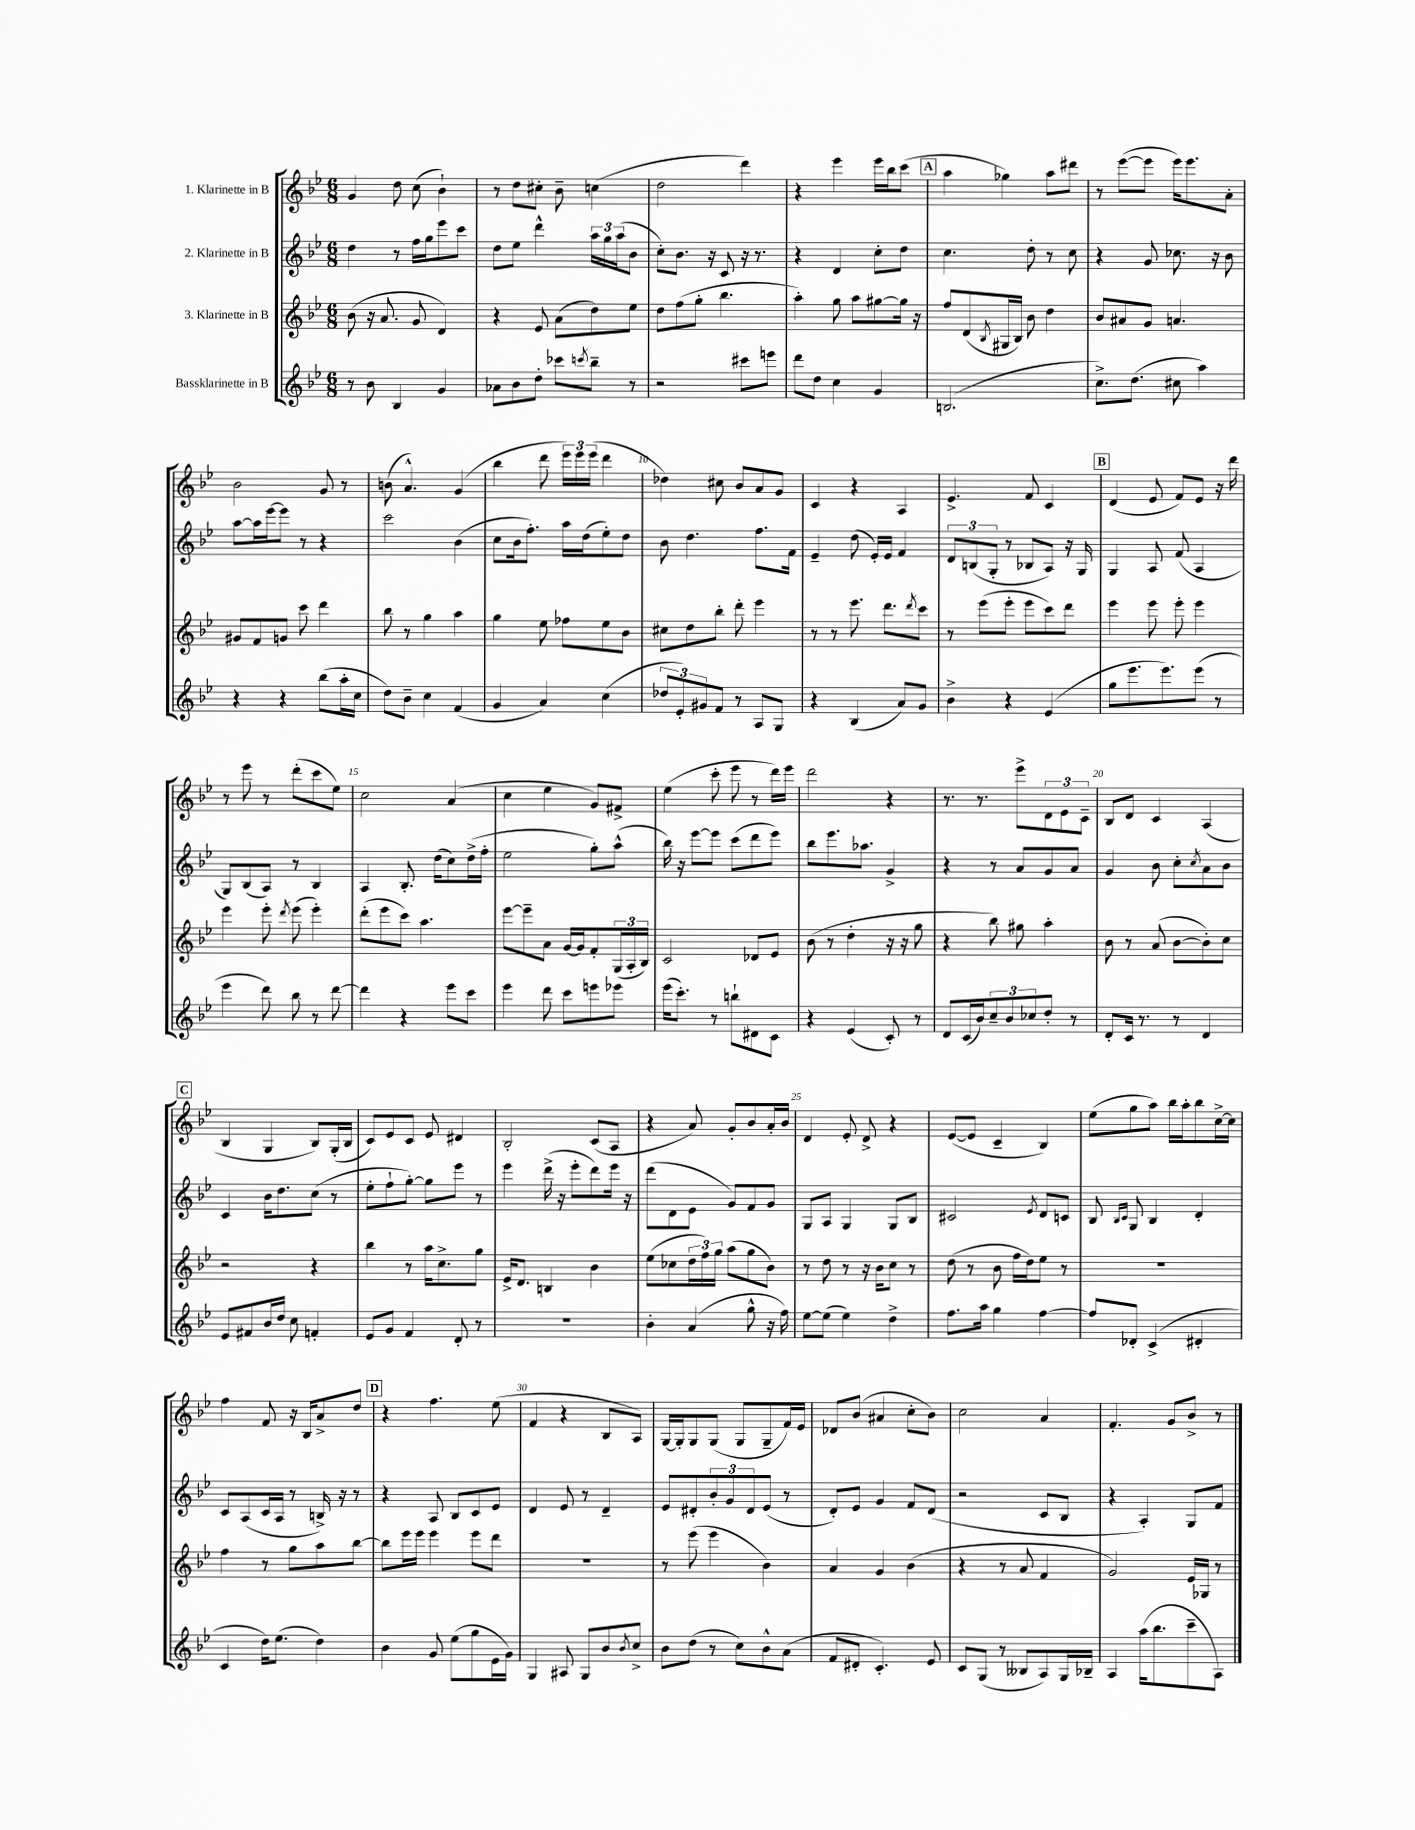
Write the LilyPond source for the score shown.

<<
\new StaffGroup <<
\new Staff = "s0" \with { instrumentName = "1. Klarinette in B" } {
    \clef treble \key bes \major \numericTimeSignature \time 6/8
    g'4 d''8 c''8( bes'4-!) |
    r8 d''8 cis''8-. bes'8-- c''4( |
    d''2 d'''4) |
    r4 ees'''4 ees'''16 bes''16 c'''8( |
    \mark \markup { \box "A" } a''4 ges''4) a''8 dis'''8 |
    r8 ees'''8~( ees'''8 ees'''16) ees'''8. a'8-. |
    bes'2 g'8 r8 |
    b'8( a'4.-^) g'4( |
    bes''4 d'''8 \tuplet 3/2 { ees'''16) ees'''16 ees'''16( } d'''4 |
    des''4) cis''8 bes'8 a'8 g'8 |
    c'4 r4 a4 |
    ees'4.-> f'8 c'4 |
    \mark \markup { \box "B" } d'4( ees'8 f'8) ees'8 r16 d'''16 |
    r8 ees'''8 r8 d'''8-.( c'''8 ees''8) |
    c''2 a'4( |
    c''4 ees''4 g'8) fis'8-> |
    ees''4( c'''8-. ees'''8 r8 d'''16) ees'''16 |
    d'''2 r4 |
    r8. r8. ees'''8-> \tuplet 3/2 { d'8 ees'8 c'8-- } |
    bes8 d'8 c'4 a4( |
    \mark \markup { \box "C" } bes4 g4 bes8) g16-.( bes16 |
    c'8) ees'8 c'8 ees'8 dis'4 |
    bes2-. c'8( a8 |
    r4 a'8) g'8-. bes'8 a'16-. bes'16 |
    d'4 ees'8-. d'8-> r4 |
    ees'8~( ees'8 c'4-- bes4) |
    ees''8( g''8 a''8) bes''16 a''16-. bes''8 c''16~-> c''16 |
    f''4 f'8 r16 bes16 a'8-> d''8 |
    \mark \markup { \box "D" } r4 f''4. ees''8( |
    f'4 r4 bes8 a8) |
    g16~ g16-. g8 g8( g8 g8-- f'16) ees'16 |
    des'8 bes'8( ais'4 c''8-. bes'8) |
    c''2 a'4 |
    f'4.-. g'8 bes'8-> r8 \bar "|." |
}
\new Staff = "s1" \with { instrumentName = "2. Klarinette in B" } {
    \clef treble \key bes \major \numericTimeSignature \time 6/8
    d''4 r8 f''16 g''16 ees'''8 c'''8 |
    d''8 ees''8 d'''4-^ \tuplet 3/2 { a''16 g''16 a''16( } bes'8 |
    c''8-.) bes'8. r16 c'8 r16 r8. |
    r4 d'4 c''8-. d''8 |
    \mark \markup { \box "A" } c''4. d''8-. r8 c''8 |
    r4 g'8 ces''8. r16 bes'8 |
    a''8~ a''16 ees'''16~ ees'''8 r8 r4 |
    c'''2 bes'4( |
    c''8 bes'16 f''8.-.) a''16 d''16( ees''8-.) d''8 |
    bes'8 d''4. f''8. f'16 |
    ees'4-- d''8( ees'16-.) ees'16 f'4 |
    \tuplet 3/2 { d'8 b8( g8-. } r8 bes8 a8) r16 g16 |
    \mark \markup { \box "B" } g4 a8 f'8( a4 |
    g8) bes8( a8) r8 bes4 |
    a4 bes8.-. d''16( c''8) d''16->( f''16-. |
    ees''2 g''8-.) a''8-^( |
    bes''16) r16 ees'''8~ ees'''8 c'''8( d'''8 ees'''8) |
    bes''8 ees'''8. aes''8. g'4-> |
    r4 r8 a'8 g'8 a'8 |
    g'4 bes'8 c''8-. \acciaccatura { c''8 } a'8 bes'8 |
    \mark \markup { \box "C" } c'4 bes'16 d''8. c''8( r8 |
    ees''8-. f''8-! g''8~-.) g''8 ees'''8 r8 |
    ees'''4 d'''16->( r16 ees'''8-. d'''8) ees'''16 r16 |
    d'''8( d'8 ees'8 g'8) f'8 g'8 |
    g8 a8 g4 g8 bes8 |
    cis'2 \acciaccatura { ees'8 } d'8 c'8 |
    bes8 \grace { bes16 c'16 } g8 bes4 d'4-. |
    c'8 a8( c'16 a16 r8 b16->) r16 r8 |
    \mark \markup { \box "D" } r4 a8 bes8 c'8 ees'8 |
    d'4 ees'8 r8 d'4-- |
    ees'8 dis'8-. \tuplet 3/2 { bes'8-. g'8 dis'8 } ees'8( r8 |
    d'8-.) ees'8 g'4 f'8 d'8( |
    r2 c'8 bes8 |
    r4 a4-.) g8 f'8 \bar "|." |
}
\new Staff = "s2" \with { instrumentName = "3. Klarinette in B" } {
    \clef treble \key bes \major \numericTimeSignature \time 6/8
    bes'8( r16 a'8. g'8 d'4) |
    r4 ees'8 a'8( d''8) ees''8 |
    d''8 f''8( g''8-. bes''4. |
    a''4-.) g''8 a''8 gis''8~ gis''16 r16 |
    \mark \markup { \box "A" } f''8 d'8( \acciaccatura { bes8 } gis16 bes16) bes'8 d''4 |
    bes'8 ais'8 g'8 a'4. |
    gis'8 f'8 g'8 c'''8 d'''4 |
    bes''8 r8 g''4 a''4 |
    g''4 ees''8 fes''8 ees''8 bes'8 |
    cis''8 d''8 bes''8-. d'''8-. ees'''4 |
    r8 r8 ees'''8. d'''8. \acciaccatura { d'''8 } c'''8 |
    r8 ees'''8( ees'''8-. ees'''8 c'''8) d'''8 |
    \mark \markup { \box "B" } ees'''4 ees'''8 ees'''8-. ees'''4 |
    ees'''4 ees'''8-. \acciaccatura { d'''8 } ees'''8( ees'''4-.) |
    d'''8-.( ees'''8 c'''8) a''4. |
    ees'''8~ ees'''8-- a'8 g'16~ g'16 f'8-. \tuplet 3/2 { g16( a16-. bes16) } |
    c'2 des'8 ees'8 |
    bes'8( r8 d''4-. r16 r16 g''8 |
    r4 bes''8) gis''8 a''4-. |
    bes'8 r8 a'8( bes'8~ bes'8-.) c''8 |
    \mark \markup { \box "C" } r2 r4 |
    bes''4 r8 a''16 c''8.-> g''8 |
    ees'16-> d'8. b4 bes'4 |
    ees''8( ces''8 \tuplet 3/2 { d''16 f''16) g''16 } a''8( g''8 bes'8) |
    r8 d''8 r8 r16 bes'16 c''8 r8 |
    d''8( r8 bes'8 f''16 d''16) ees''8 r8 |
    R2. |
    f''4 r8 g''8 a''8 bes''8~ |
    \mark \markup { \box "D" } bes''8 ees'''16 ees'''16 ees'''4 ees'''8 d'''8 |
    R2. |
    r8 ees'''8( ees'''4 bes'4) |
    a'4 g'4 bes'4( |
    r4 r8 a'8 f'4 |
    g'2) ees'16 ges16 r8 \bar "|." |
}
\new Staff = "s3" \with { instrumentName = "Bassklarinette in B" } {
    \clef treble \key bes \major \numericTimeSignature \time 6/8
    r8 bes'8 bes4 g'4 |
    aes'8 bes'8 d''8-. ces'''8 \acciaccatura { c'''8 } bes''8-- r8 |
    r2 cis'''8 e'''8 |
    d'''8 d''8 c''4 g'4 |
    \mark \markup { \box "A" } b2.( |
    c''8.->) d''8.( cis''8 a''4) |
    r4 r4 bes''8( a''16-. c''16 |
    d''8) bes'8-- c''4 f'4( |
    g'4 a'4) c''4( |
    \tuplet 3/2 { des''8 ees'8-.) gis'8 } f'8 r8 a8 g8 |
    r4 bes4( a'8) g'8 |
    bes'4-> r4 ees'4( |
    \mark \markup { \box "B" } g''8 ees'''8. ees'''8.) ees'''8( r8 |
    ees'''4 d'''8) bes''8 r8 d'''8~ |
    d'''4 r4 ees'''8 c'''8 |
    ees'''4 d'''8 c'''8 e'''8 ees'''8 |
    ees'''16( c'''8.-.) r8 b''8-! dis'8 c'8 |
    r4 ees'4( c'8-.) r8 |
    d'8 c'16( bes'16) \tuplet 3/2 { c''8-- bes'8 ces''8 } d''8-. r8 |
    d'8-. c'16 r8. r8 d'4 |
    \mark \markup { \box "C" } ees'8 fis'8 bes'16 d''16 c''8 f'4-. |
    ees'8 g'8 f'4 d'8-. r8 |
    R2. |
    bes'4-. a'4( g''8-^ r16 f''16) |
    ees''8~ ees''8( ees''4) d''4-> |
    f''8. a''16 g''4 f''4~ |
    f''8 des'8-. c'4->( dis'4-. |
    c'4 d''16) ees''8.( d''4) |
    \mark \markup { \box "D" } bes'4 g'8 ees''8( g''8 ees'16 g'16) |
    g4 ais8 g8 bes'8 \acciaccatura { bes'8 } c''8-> |
    bes'8 d''8( r8 c''8) bes'8-^ a'8( |
    f'8 dis'8-. c'4.-.) ees'8 |
    c'8 g8( r8 beses8 a8) g16 bes16-- |
    a4 a''16( bes''8. c'''8-- a8) \bar "|." |
}
>>
>>
\layout { \context { \Score \override BarNumber.break-visibility = ##(#f #t #t) barNumberVisibility = #(every-nth-bar-number-visible 5) } }
